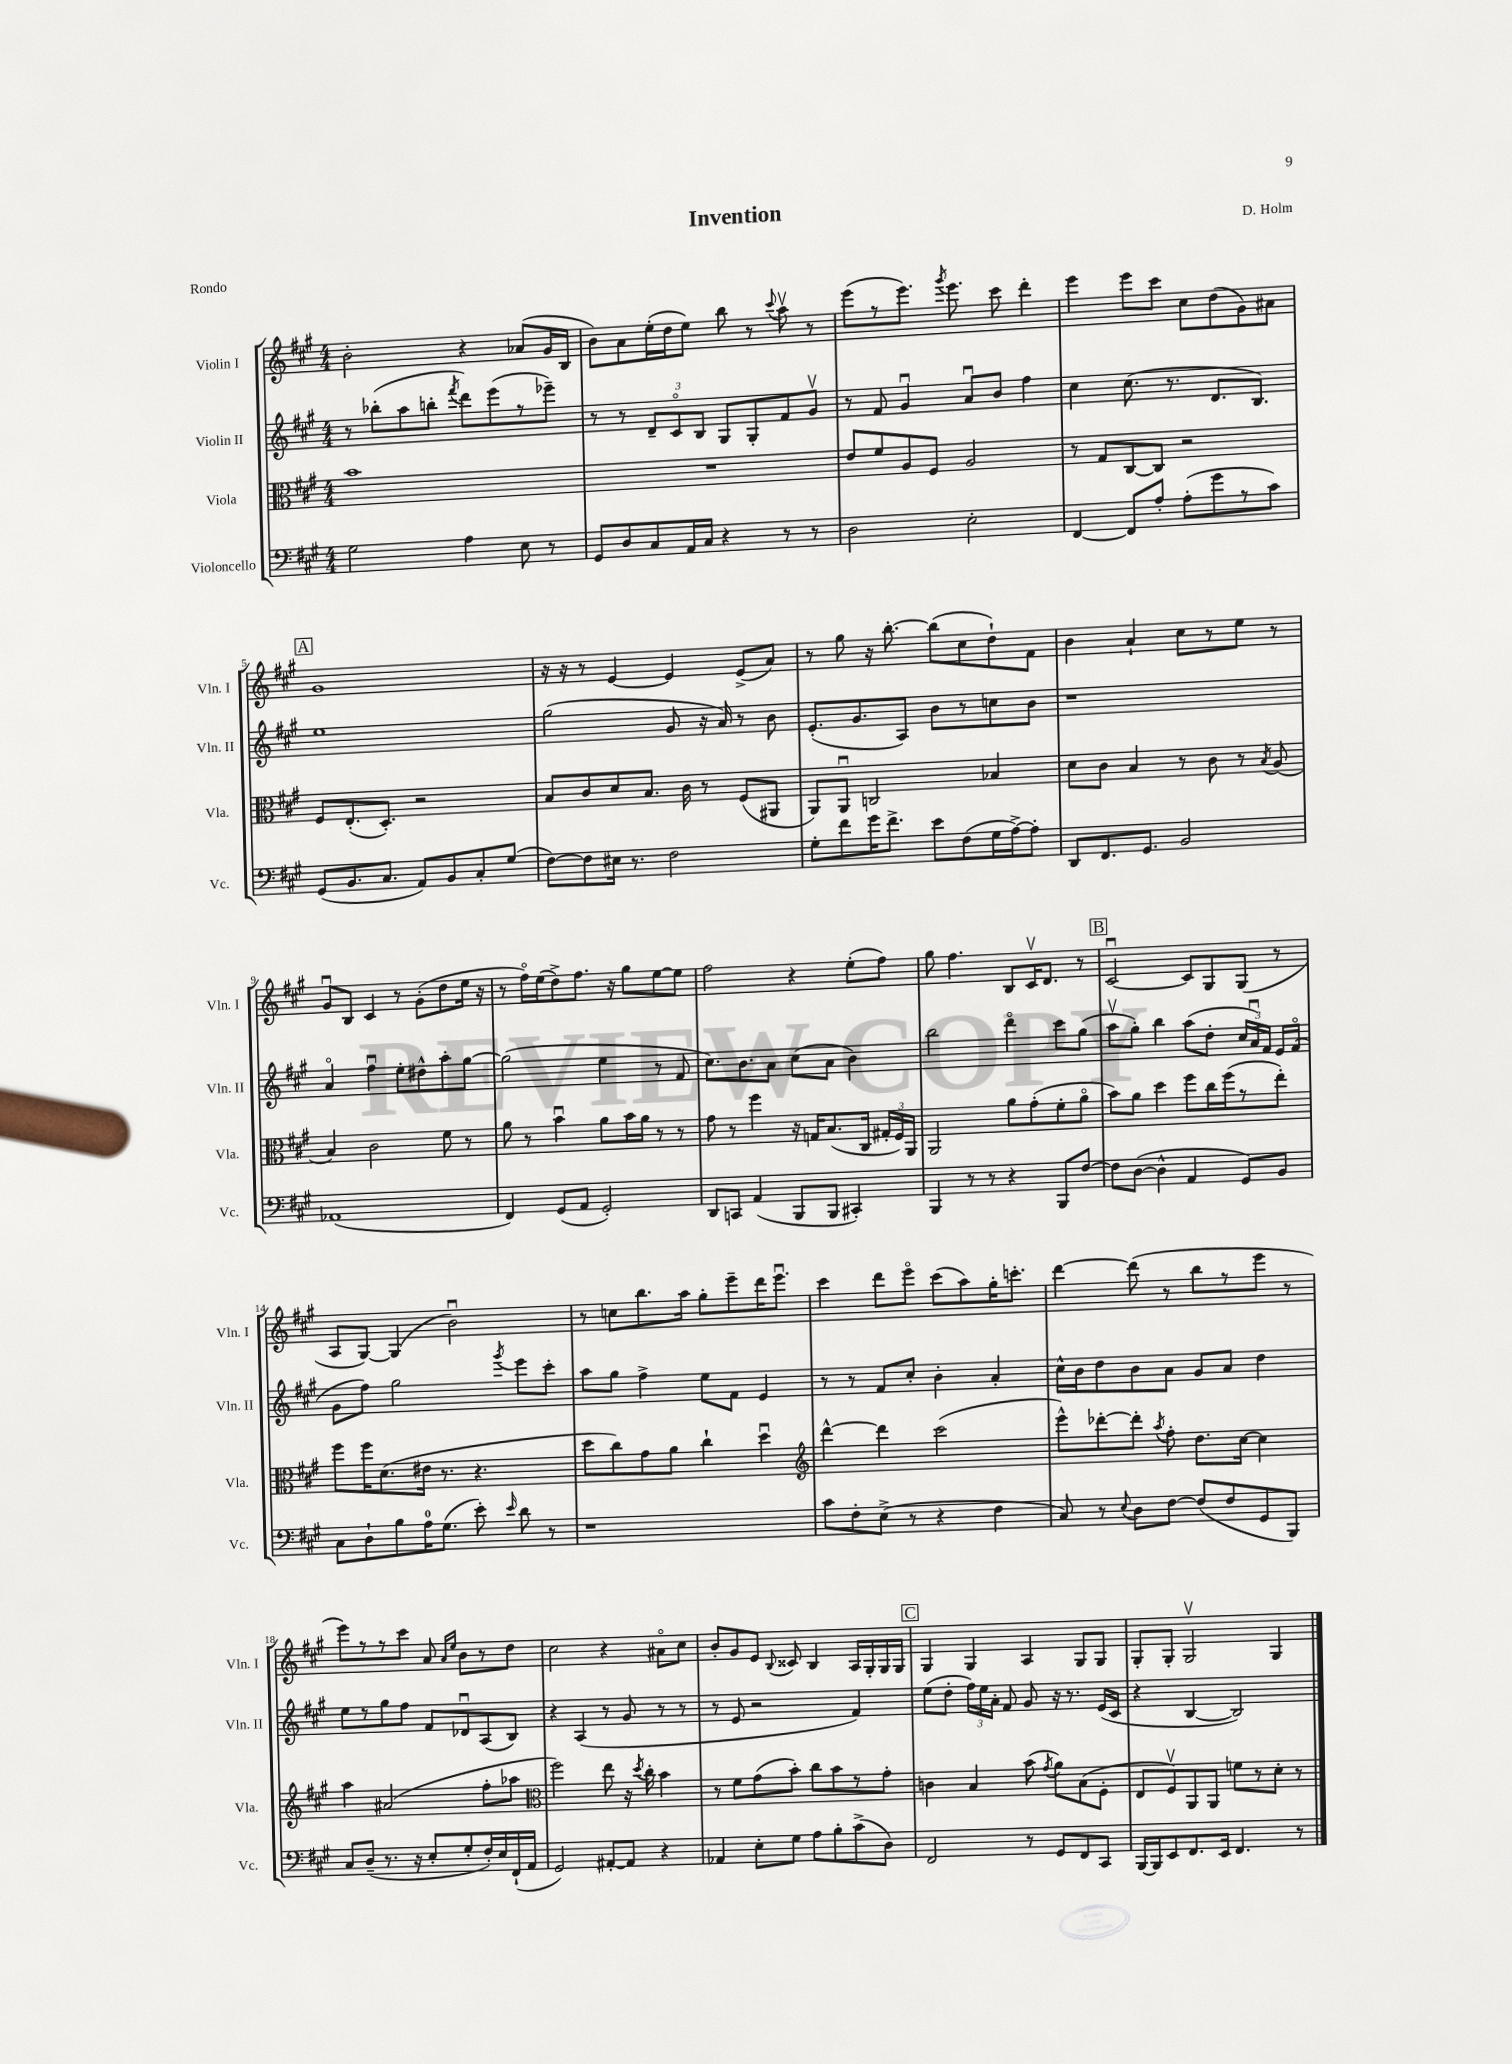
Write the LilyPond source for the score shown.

\header { title = "Invention" composer = "D. Holm" piece = "Rondo" }
<<
\new StaffGroup <<
\new Staff = "s0" \with { instrumentName = "Violin I" shortInstrumentName = "Vln. I" } {
    \clef treble \key a \major \numericTimeSignature \time 4/4
    \autoBeamOff b'2-. r4 aes'8[( gis'16 b16] |
    b'8[) a'8 e''16-.( d''16 e''8]) b''8 r8 \appoggiatura { cis'''8 } a''8\upbow r8 |
    e'''8[( r8 e'''8.]) \acciaccatura { gis'''8 } e'''8. cis'''8 d'''4-. |
    e'''4 e'''8[ cis'''8] cis''8[ d''8( gis'8) ais'8] |
    \mark \markup { \box "A" } gis'1 |
    r16 r16 r8 e'4~ e'4 e'8[->( a'8]) |
    r8 gis''8 r16 b''8.~-. b''8[( cis''8 d''8-!) fis'8] |
    b'4 a'4-! cis''8[ r8 e''8] r8 |
    gis'8[\downbow b8] cis'4 r8 gis'8[-.( d''8 e''16] r16 |
    r8 fis''16[\flageolet) e''16( d''8->) fis''8.] r16 gis''8[ e''8~ e''8] |
    fis''2 r4 e''8[-.( fis''8]) |
    gis''8 fis''4. b8[ cis'16\upbow d'8.] r8 |
    \mark \markup { \box "B" } cis'2~\downbow cis'8[ gis8 gis8]( r8 |
    a8[ gis8]~) gis4( b'2\downbow) |
    r8 c''8[ b''8. a''16] gis''8[-. e'''8-- d'''16 e'''8.]\downbow |
    cis'''4 d'''8[ e'''8]\flageolet cis'''8[( a''8) gis''16-. c'''8.]-. |
    d'''4~ d'''8( r8 b''8[ r8 e'''8] r8 |
    e'''8[) r8 r8 cis'''8] a'8 \grace { a'16[ e''16] } b'8[ r8 d''8] |
    cis''2 r4 ais'8[\flageolet cis''8] |
    b'8[-. gis'8 e'8] \appoggiatura { b8 } cisis'8 b4 a16[ gis16-. gis16 gis16] |
    \mark \markup { \box "C" } gis4 gis4 a4 gis8[ gis8] |
    gis8[-. gis8]-. gis2\upbow gis4 \bar "|." |
}
\new Staff = "s1" \with { instrumentName = "Violin II" shortInstrumentName = "Vln. II" } {
    \clef treble \key a \major \numericTimeSignature \time 4/4
    \autoBeamOff r8 bes''8[-.( a''8 b''8]-. \acciaccatura { fis'''8 } d'''8[) e'''8( r8 ees'''8]--) |
    r8 r8 \tuplet 3/2 { d'8[-- cis'8\flageolet b8] } gis8[ gis8-. fis'8 gis'8]\upbow |
    r8 fis'8 gis'4\downbow a'8[\downbow b'8] fis''4 |
    cis''4 cis''8.( r8. d'8.[ b8.]) |
    \mark \markup { \box "A" } e''1 |
    gis''2( gis'8 r16 a'16) r8 b'8 |
    e'8.[-.( gis'8. a8]) b'8[ r8 c''8 b'8] |
    r1 |
    a'4\flageolet fis''4\downbow e''8[-. dis''8-^ a''8-. gis''8]~ |
    gis''2( e''4 r8 fis'8 |
    cis''8.[) b'8. a'8] cis''8[( a'8] b'4) |
    b''2 d'''4\flageolet cis'''8[ gis''8]( |
    \mark \markup { \box "B" } a''8[\upbow gis''8]-.) b''4 a''8[( d''8]-. \tuplet 3/2 { cis''16[ a'16\downbow) fis'16] } e'16[ fis'16]\flageolet( |
    gis'8[ fis''8]) gis''2 \acciaccatura { gis'''8 } e'''8[ cis'''8]-. |
    a''8[ gis''8] fis''4-> e''8[ fis'8] e'4 |
    r8 r8 fis'8[ cis''8]-. b'4-. a'4-. |
    cis''16[-^ b'16 d''8 b'8 a'8] gis'8[ a'8] d''4 |
    e''8[ r8 gis''8 fis''8] fis'8[ des'8\downbow a8( b8]) |
    r4 a4( r8 gis'8 r8 r8 |
    r8 e'8 r2 fis'4) |
    \mark \markup { \box "C" } e''8[( d''8]-. \tuplet 3/2 { fis''16[) e''16 a'16]-. } fis'8 gis'8 r16 r8. e'16[( cis'16] |
    r4 b4~ b2) \bar "|." |
}
\new Staff = "s2" \with { instrumentName = "Viola" shortInstrumentName = "Vla." } {
    \clef alto \key a \major \numericTimeSignature \time 4/4
    \autoBeamOff b'1 |
    R1 |
    e'8[ fis'8 a8 fis8] a2 |
    r8 gis8[ cis8~ cis8] r2 |
    \mark \markup { \box "A" } fis8[ e8.-.( d8.]-.) r2 |
    b8[ cis'8 d'8 b8.] cis'16 r8 fis8[( ais,8] |
    a,8[) a,8]\downbow c2 bes4 |
    d'8[ cis'8] b4 r8 cis'8 r8 \acciaccatura { b8 } a8( |
    b4) cis'2 fis'8 r8 |
    a'8 r8 b'4\downbow a'8[ b'16 a'16] r8 r8 |
    gis'8 r8 fis''4 r16 g16[ b8.( cis16] \tuplet 3/2 { gis16[-. fis16) a,16] } |
    a,2 a'8[ gis'8-.( fis'8-. a'8]\flageolet |
    \mark \markup { \box "B" } b'8[) a'8] d''4 fis''8[ cis''16 fis''16( r8 e''8]-.) |
    fis''8[ fis''16 d'8.( eis'16] r8. r4. |
    d''8[ cis''8) gis'8 a'8] cis''4-! d''4\downbow |
    \clef treble d'''4~-^ d'''4 cis'''2( |
    e'''8[-^) des'''8~-. des'''8]-. \acciaccatura { a''8 } fis''8-. d''8.[ cis''16]~ cis''4 |
    a''4 ais'2( fis''8[-. aes''8] |
    \clef alto fis''2) e''8 r16 \acciaccatura { d''8 } cis''16-. b'4 |
    r8 fis'8[ gis'8( b'8]-.) cis''8[ b'8 r8 gis'8]-. |
    \mark \markup { \box "C" } c'4 b4 b'8( \acciaccatura { gis'8 } a'8[) b8( fis8]-. |
    e8[ fis8\upbow) a,8 a,8] f'8[ r8 d'8]-. r8 \bar "|." |
}
\new Staff = "s3" \with { instrumentName = "Violoncello" shortInstrumentName = "Vc." } {
    \clef bass \key a \major \numericTimeSignature \time 4/4
    \autoBeamOff gis2 a4 e8 r8 |
    gis,8[ d8 cis8 a,16 cis16] r4 r8 r8 |
    d2 e2-. |
    fis,4~ fis,8[ a8]-. a8[-.( gis'8 r8 cis'8]) |
    \mark \markup { \box "A" } gis,8[( b,8. cis8.] a,8[) b,8 cis8-. gis8]( |
    fis8[~) fis8 eis16] r8. fis2 |
    gis8[-. fis'8 gis'16 fis'8.]-> e'8[ fis8( gis16 a16~->) a8]-. |
    d,8[ fis,8. gis,8.] b,2 |
    aes,1( |
    fis,4) gis,8[( a,8] gis,2-.) |
    d,8[ c,8] a,4( b,,8[ b,,8] cis,4-.) |
    b,,4 r8 r8 r4 b,,8[ fis8]~ |
    \mark \markup { \box "B" } fis8[ d8]~( d4-^ a,4 gis,8[) b,8] |
    cis8[ d8-! b8 a16-0 gis8.]( e'8-.) \grace { e'16 } d'8 r8 |
    r1 |
    cis'8[ fis8-. e8]->( r8 r4 fis4 |
    cis8) r8 \appoggiatura { e8 } d8[ fis8]~ fis8[( fis8 gis,8 b,,8]) |
    cis8[ d8]--( r8. r16 e8[-. gis8-. fis16-.) e16 fis,16-!( a,16] |
    gis,2) ais,8[~-. ais,8] r4 |
    aes,4 e8[-. gis8] a8[ b8-. cis'8->( d8]) |
    \mark \markup { \box "C" } fis,2 r8 gis,8[ fis,8 cis,8] |
    b,,16[~ b,,16 e,8 fis,8. e,16] fis,4. r8 \bar "|." |
}
>>
>>
